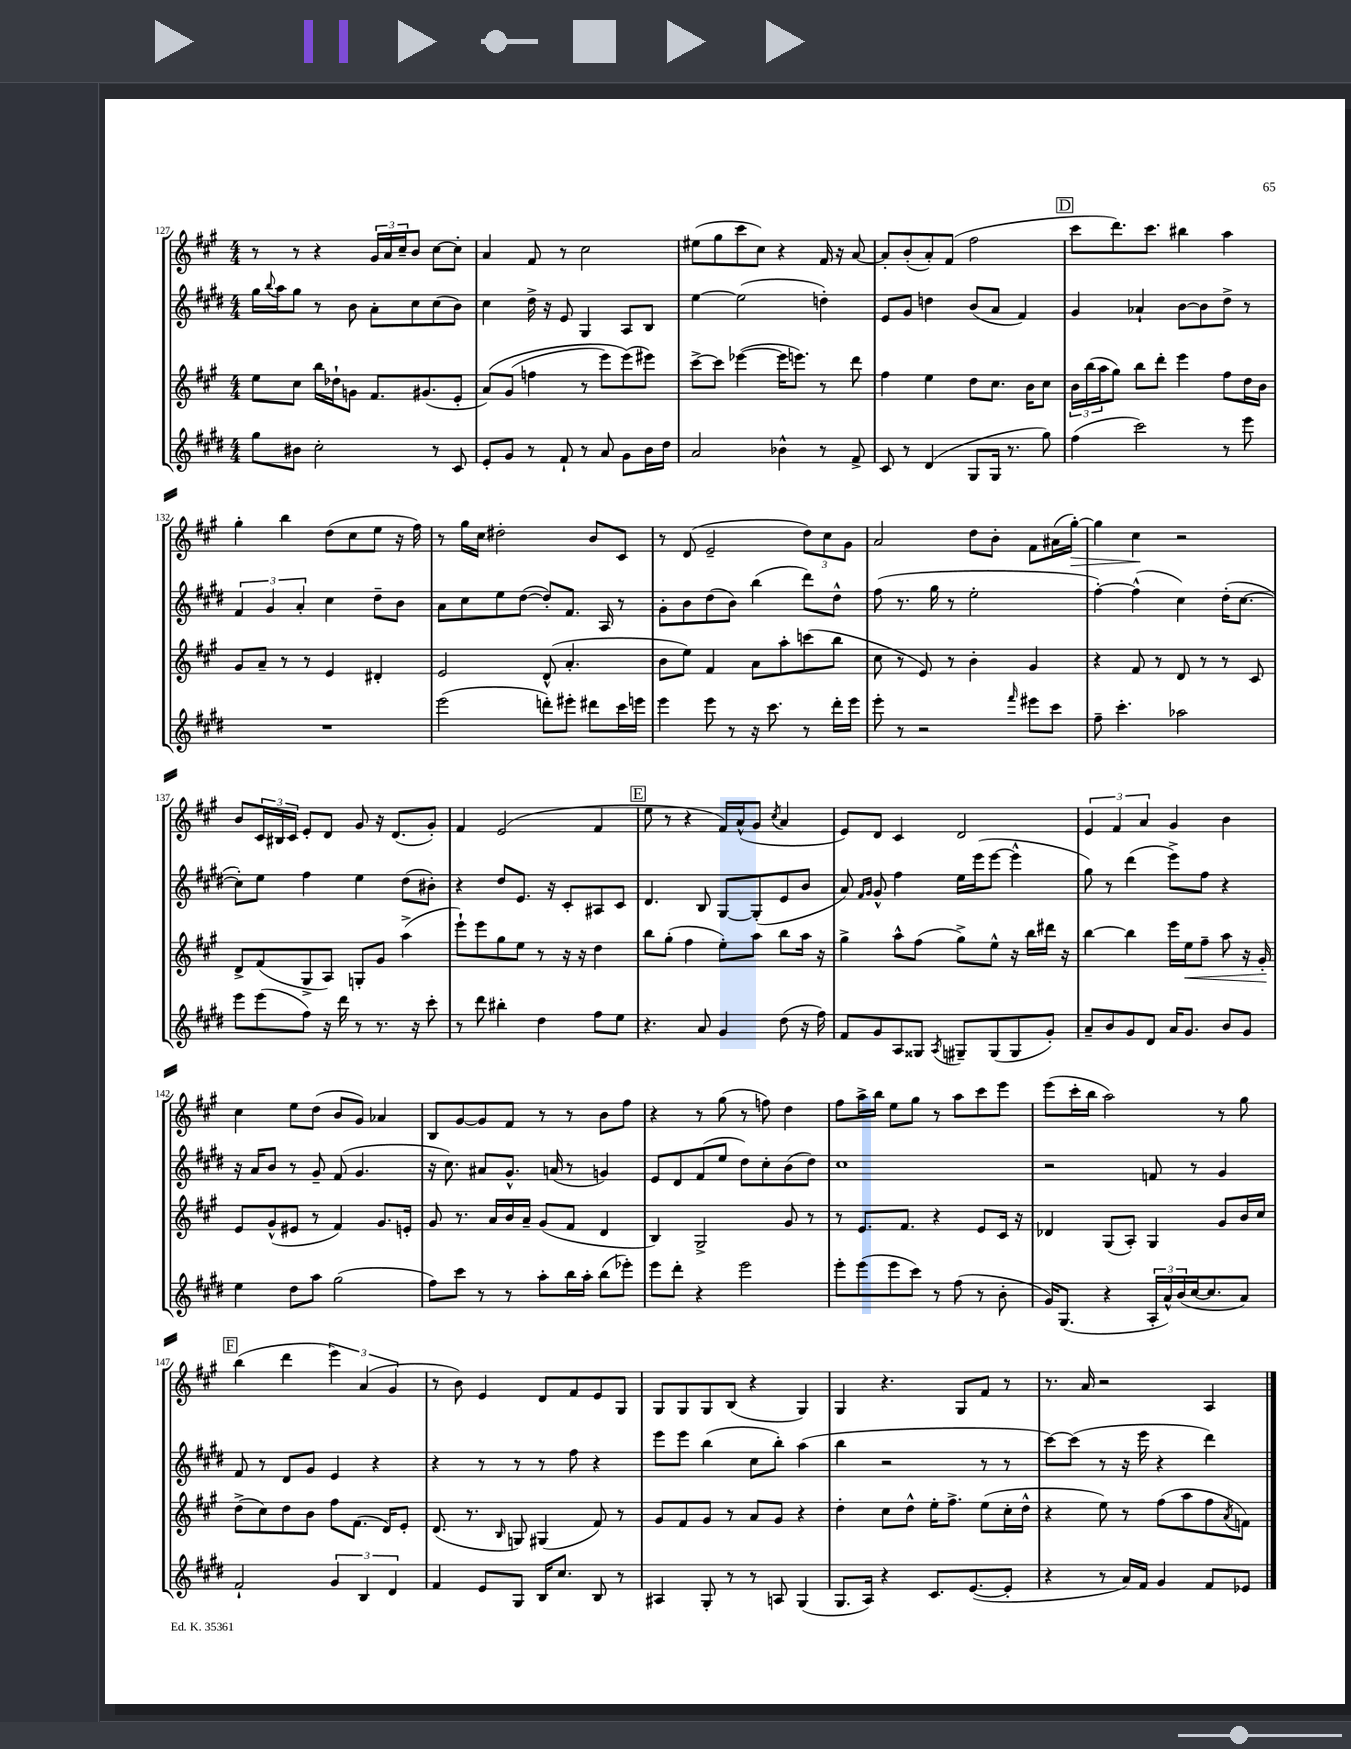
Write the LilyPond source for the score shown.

<<
\new StaffGroup <<
\new Staff = "s0" {
    \clef treble \key a \major \numericTimeSignature \time 4/4
    r8 r8 r4 \tuplet 3/2 { gis'16 a'16 cis''16-- } b'8 cis''8~ cis''8-. |
    a'4 fis'8 r8 cis''2 |
    eis''8( gis''8 cis'''8 cis''8) r4 fis'16 r16 a'8~ |
    a'8-. b'8-.( a'8-.) fis'8( fis''2 |
    \mark \markup { \box "D" } cis'''8 d'''8.) cis'''8. bis''4 a''4 |
    gis''4-. b''4 d''8( cis''8 e''8 r16 fis''16) |
    r8 gis''16 cis''16 dis''2-. b'8 cis'8 |
    r8 d'8( e'2-- \tuplet 3/2 { d''8) cis''8 gis'8 } |
    a'2 d''8 b'8-. fis'8 ais'16( gis''16~-.\>) |
    gis''4 cis''4\! r2 |
    b'8 \tuplet 3/2 { cis'16 bis16 cis'16 } e'8-. d'8 gis'8 r16 d'8.( gis'8-.) |
    fis'4 e'2( fis'4 |
    \mark \markup { \box "E" } e''8 r8 r4 fis'16) a'16-^( gis'8 \acciaccatura { cis''8 } a'4 |
    e'8) d'8 cis'4 d'2 |
    \tuplet 3/2 { e'4 fis'4 a'4 } gis'4 b'4 |
    cis''4 e''8 d''8( b'8 gis'8) aes'4 |
    b8 gis'8~ gis'8 fis'8 r8 r8 b'8 fis''8 |
    r4 r8 gis''8( r8 f''8) d''4 |
    fis''8 a''16-> b''16 e''8 gis''8 r8 a''8 cis'''8 e'''8 |
    e'''8( cis'''16-. b''16 a''2) r8 gis''8 |
    \mark \markup { \box "F" } b''4( d'''4 \tuplet 3/2 { e'''4) a'4( gis'4 } |
    r8 b'8) e'4 d'8 fis'8 e'8 gis8 |
    gis8 gis8 gis8 b8( r4 gis4) |
    gis4 r4. gis8 fis'8 r8 |
    r8. a'16 r2 a4 \bar "|." |
}
\new Staff = "s1" {
    \clef treble \key e \major \numericTimeSignature \time 4/4
    gis''16 \appoggiatura { b''8 } a''16 gis''8 r8 b'8 a'8-. cis''8 cis''8( b'8) |
    cis''4 dis''16-> r16 e'8 gis4 a8 b8 |
    e''4~ e''2( d''4-.) |
    e'8 gis'8 d''4 b'8( a'8 fis'4) |
    \mark \markup { \box "D" } gis'4 aes'4-! b'8~ b'8 dis''8-> r8 |
    \tuplet 3/2 { fis'4 gis'4 a'4-. } cis''4 dis''8-- b'8 |
    a'8 cis''8 e''8 dis''8~( dis''8-.) fis'8. a16 r8 |
    gis'8-. b'8 dis''8( b'8) b''4( dis'''8) dis''8-^ |
    fis''8( r8. gis''16 r8 e''2-. |
    fis''4~-.) fis''4-^( cis''4) dis''16-.( cis''8.~ |
    cis''8-.) e''8 fis''4 e''4 dis''8( bis'8-.) |
    r4 dis''8 e'8. r16 cis'8-. ais8 cis'8 |
    \mark \markup { \box "E" } dis'4. b8 gis8~ gis8-.( e'8 b'8 |
    a'8) \grace { fis'16 gis'16 } gis'8-^ fis''4 e''16 e'''16( e'''8~ e'''4-^ |
    gis''8) r8 dis'''4( e'''8->) fis''8 r4 |
    r16 a'16 b'8 r8 gis'8-- fis'8( gis'4. |
    r16 cis''8.) ais'8 gis'8.-^ a'16( r8 g'4) |
    e'8 dis'8 fis'8( e''8 dis''8) cis''8-. b'8( dis''8) |
    cis''1 |
    r2 f'8 r8 gis'4 |
    \mark \markup { \box "F" } fis'8 r8 dis'8 gis'8 e'4 r4 |
    r4 r8 r8 r8 fis''8 r4 |
    e'''8 e'''8 b''4( cis''8 b''8-.) a''4( |
    b''4 r2 r8 r8 |
    cis'''8~) cis'''8( r8 r16 e'''16 r4 dis'''4) \bar "|." |
}
\new Staff = "s2" {
    \clef treble \key a \major \numericTimeSignature \time 4/4
    e''8 cis''8 b''16 des''16-! g'8 fis'8. gis'8.( e'8-. |
    a'8)\( gis'8( f''4 r8 e'''8) e'''8(\) eis'''8) |
    cis'''8~-> cis'''8 ees'''4~( ees'''16 e'''8.) r8 d'''8 |
    fis''4 e''4 d''8 cis''8. b'16 cis''8 |
    \mark \markup { \box "D" } \tuplet 3/2 { b'16 b''16( a''16 } gis''8) b''8 d'''8-. e'''4 fis''8 d''16 b'16 |
    gis'8 a'8-- r8 r8 e'4 dis'4-. |
    e'2 d'8-^( a'4.-. |
    b'8 e''8) fis'4 a'8 a''8-. c'''8( b''8 |
    cis''8 r8 e'8) r8 b'4-. gis'4 |
    r4 fis'8 r8 d'8 r8 r8 cis'8 |
    d'8-> fis'8( gis8-> a8) g8-. gis'8 a''4->( |
    e'''8-!) e'''8 gis''8 e''8 r8 r16 r16 d''4 |
    \mark \markup { \box "E" } b''8 gis''8-.( fis''4 e''8-.) a''8 b''8 a''16 r16 |
    gis''4-> a''8-^ fis''8( gis''8->) e''8-^ r16 b''16 dis'''16 r16 |
    b''4~ b''4 e'''16 e''16\< fis''8-- a''8 r16 gis'16-.\! |
    e'8 gis'8-^( eis'8 r8 fis'4) gis'8. e'16-. |
    gis'8 r8. a'16 b'16 a'16-- gis'8( fis'8 d'4 |
    b4) gis2-> gis'8 r8 |
    r8 e'8. fis'8. r4 e'8 cis'16 r16 |
    des'4 gis8( a8-.) gis4 gis'8 b'16 cis''16 |
    \mark \markup { \box "F" } d''8->( cis''8) d''8 b'8 fis''8 fis'8.( d'16) e'8-. |
    d'8.( r8. \grace { b16 } g8) gis4( fis'8) r8 |
    gis'8 fis'8 gis'8 r8 a'8 gis'8 r4 |
    d''4-. cis''8 d''8-^ e''16-. fis''8.-> e''8( cis''16-. d''16-^ |
    r4 e''8) r8 fis''8( a''8 fis''8 \acciaccatura { a'8 } f'8) \bar "|." |
}
\new Staff = "s3" {
    \clef treble \key e \major \numericTimeSignature \time 4/4
    gis''8 bis'8 cis''2-. r8 cis'8 |
    e'8-. gis'8 r8 fis'8-! r8 a'8 gis'8 b'16 dis''16 |
    a'2 bes'4-^ r8 fis'8-> |
    cis'8 r8 dis'4( gis8 gis16 r8. gis''8) |
    \mark \markup { \box "D" } fis''4( cis'''2) r8 e'''8 |
    R1 |
    e'''2( d'''8-.) eis'''8-. dis'''8 cis'''16 e'''16 |
    e'''4 e'''8 r8 r16 cis'''8. r8 dis'''16-. e'''16 |
    e'''8-. r8 r2 \grace { fis'''16 } eis'''8 cis'''8 |
    fis''8-- cis'''4.-. aes''2 |
    e'''8 e'''8( fis''8) r16 dis'''16 r8 r8. r16 cis'''8-. |
    r8 dis'''8 bis''4-. dis''4 fis''8 e''8 |
    \mark \markup { \box "E" } r4. a'8 gis'4 dis''8( r16 fis''16) |
    fis'8 gis'8 a8 gisis8 \acciaccatura { a8 } gis8-- gis8( gis8 gis'8-.) |
    a'8-- b'8 gis'8 dis'8 a'16 gis'8. b'8 gis'8 |
    e''4 dis''8 a''8 gis''2( |
    fis''8) cis'''8 r8 r8 a''8-. b''16 a''16-. b''8( ees'''8-.) |
    e'''8 dis'''8-. r4 e'''2 |
    e'''8-. e'''8( e'''8 cis'''8) r8 fis''8( r8 b'8-. |
    gis'16) gis8.( r4 \tuplet 3/2 { a16-. a'16-^) b'16( } cis''16~ cis''8. a'8) |
    \mark \markup { \box "F" } fis'2-! \tuplet 3/2 { gis'4 b4 dis'4 } |
    fis'4 e'8 gis8 b16 cis''8. b8 r8 |
    ais4 gis8-. r8 r8 a8 gis4( |
    gis8. a16) r4 cis'8. e'8.~( e'8-. |
    r4 r8 a'16) fis'16 gis'4 fis'8 ees'8 \bar "|." |
}
>>
>>
\layout { \context { \Score currentBarNumber = #127 } }
